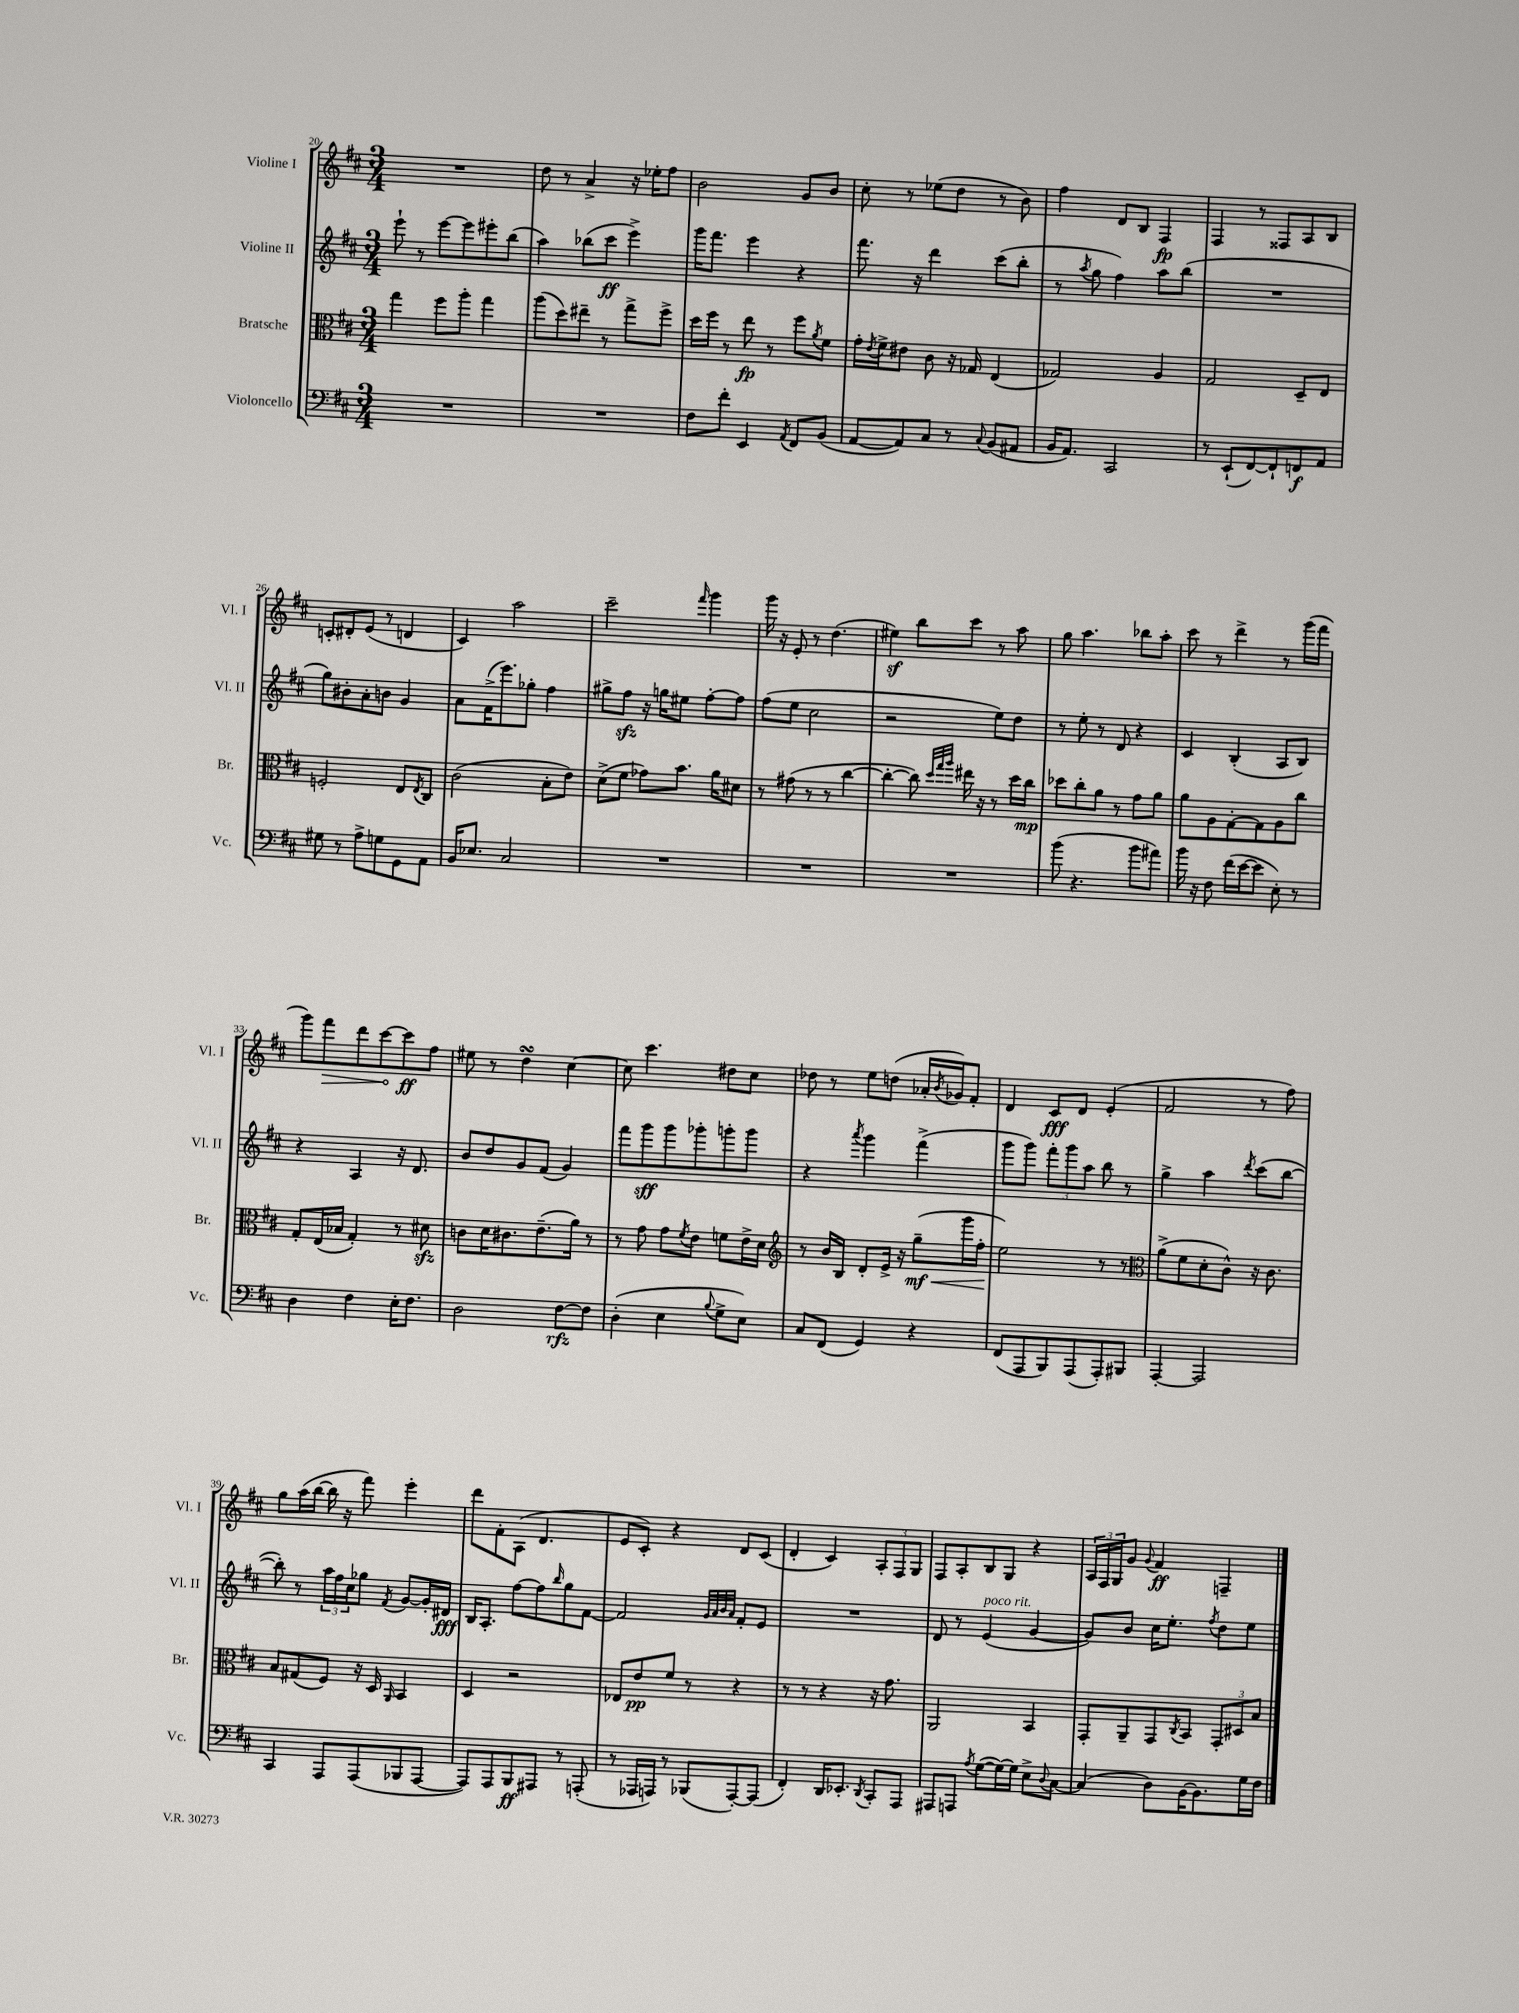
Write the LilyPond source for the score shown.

<<
\new StaffGroup <<
\new Staff = "s0" \with { instrumentName = "Violine I" shortInstrumentName = "Vl. I" } {
    \clef treble \key d \major \numericTimeSignature \time 3/4
    R2. |
    d''8 r8 a'4-> r16 ees''16-. fis''8 |
    b'2 g'8 b'8 |
    cis''8-. r8 ees''8( d''8 r8 b'8) |
    fis''4 d'8 b8 fis4\fp |
    fis4 r8 fisis8 a8 b8 |
    c'8-. dis'8-. e'8( r8 d'4 |
    cis'4) a''2 |
    cis'''2-- \grace { fis'''16 } g'''4 |
    g'''16 r16 e'8-. r8 d''4.( |
    eis''4\sf) b''8 cis'''8 r8 a''8 |
    g''8 a''4. bes''8 a''8-. |
    cis'''8 r8 d'''4-> r8 g'''16( fis'''16 |
    g'''8) \once \override Hairpin.circled-tip = ##t fis'''8\> d'''8 cis'''8~\! cis'''8\ff fis''8 |
    eis''8 r8 d''4\turn cis''4~ |
    cis''8 cis'''4. dis''8 cis''8 |
    des''8 r8 e''8 d''8( aes'16-. \acciaccatura { b'8 } ges'16) fis'8-. |
    d'4 cis'8\fff d'8 e'4-.( |
    fis'2 r8 fis''8) |
    g''8 a''16( b''16~ b''16 r16 fis'''8) e'''4-. |
    d'''8 fis'8-. a8( d'4. |
    e'8 cis'8-.) r4 d'8 cis'8( |
    d'4-. cis'4) \tuplet 3/2 { a8-. fis8 g8 } |
    fis8 a8-. b8 g8 r4 |
    \tuplet 3/2 { a16 fis16 g16 } g'8 \appoggiatura { g'8 } fis'4\ff f4-- \bar "|." |
}
\new Staff = "s1" \with { instrumentName = "Violine II" shortInstrumentName = "Vl. II" } {
    \clef treble \key d \major \numericTimeSignature \time 3/4
    e'''8-! r8 e'''8~ e'''8 eis'''8-. b''8( |
    a''4) bes''8( cis'''8\ff e'''4->) |
    g'''16 fis'''8. e'''4 r4 |
    fis'''8. r16 d'''4 cis'''8( b''8-. |
    r8 \acciaccatura { a''8 } g''8 fis''4) a''8 b''8( |
    R2. |
    g''8) bis'8-. a'8-. b'8 g'4 |
    a'8 fis'16->( e'''8.) ges''8-. fis''4 |
    gis''8-> fis''8\sfz r16 g''16 eis''8 fis''8~-. fis''8 |
    fis''8( e''8 cis''2 |
    r2 e''8) d''8 |
    r8 e''8-. r8 d'8 r4 |
    cis'4 b4-.( a8 b8) |
    r4 a4 r16 d'8. |
    b'8 d''8 g'8 fis'8( g'4) |
    fis'''8 g'''8\sff g'''8 ges'''8-. g'''8-. g'''8 |
    r4 \acciaccatura { a'''8 } g'''4 fis'''4->( |
    g'''8 g'''8) \tuplet 3/2 { fis'''8-. g'''8 a''8 } b''8 r8 |
    g''4-> a''4 \acciaccatura { d'''8 } cis'''8( b''8~ |
    b''8-.) r8 \tuplet 3/2 { a''16 fis''16 cis''16 } ges''8 \acciaccatura { fis'8 } g'8~ g'16-. dis'16\fff |
    b16 a8.-. fis''8~ fis''8 \grace { b''16 } g''8 fis'8~ |
    fis'2 \grace { g'32 a'32 b'32 a'32 } fis'8-. e'8 |
    R2. |
    d'8 r8 e'4^\markup { \italic "poco rit." }( g'4~ |
    g'8) b'8 cis''16 e''8.-. \acciaccatura { fis''8 } d''8 e''8 \bar "|." |
}
\new Staff = "s2" \with { instrumentName = "Bratsche" shortInstrumentName = "Br." } {
    \clef alto \key d \major \numericTimeSignature \time 3/4
    g''4 fis''8 a''8-. g''4 |
    a''8( d''8) eis''8-- r8 g''8-> fis''8-> |
    d''16 fis''16 r8 e''8\fp r8 fis''8 \acciaccatura { a'8 } fis'8 |
    g'16-. \acciaccatura { e'8 } fis'16-> eis'8 cis'8 r16 ges16 e4( |
    ges2) a4 |
    g2 d8-- e8 |
    f2-. e8 \acciaccatura { e8 } cis8 |
    cis'2( b8-. e'8) |
    d'8->( fis'8 ges'8) b'8. a'16 dis'8 |
    r8 gis'8( r8 r8 cis''4~ |
    cis''4~-. cis''8) \grace { d''32 g''32 a''32 } eis''16 r16 r8 d''16 cis''16\mp |
    des''8 cis''8-. a'8 r8 g'8 a'8 |
    a'8 a8 g8~-. g8 a8 cis''8 |
    g8-. e16( bes16 g4-.) r8 dis'8\sfz |
    c'8 d'16 cis'8. e'8.--( a'16) r8 |
    r8 g'8 g'8 \acciaccatura { fis'8 } e'8 f'8 e'16-> d'16 |
    \clef treble r8 b'16 b16 d'8-. e'16-> r16 g''8--\mf\<( g'''16 fis''16-. |
    e''2\!) r8 r8 |
    \clef alto a'8->( fis'8 d'8-. cis'8-^) r16 cis'8. |
    b8 gis8( fis8) r16 d16 \grace { a,16 } b,4 |
    d4 r2 |
    ees8 e'8\pp fis'8 r8 r4 |
    r8 r8 r4 r16 g'8. |
    a,2 b,4 |
    g,8-. a,8-- g,8 \acciaccatura { cis8 } b,8 \tuplet 3/2 { g,8-. dis8 b8 } \bar "|." |
}
\new Staff = "s3" \with { instrumentName = "Violoncello" shortInstrumentName = "Vc." } {
    \clef bass \key d \major \numericTimeSignature \time 3/4
    R2. |
    R2. |
    fis8 fis'8-. e,4 \acciaccatura { a,8 } fis,8 b,8( |
    a,8~ a,8) cis8 r8 \appoggiatura { cis8 } b,8( ais,8 |
    b,16 a,8.) cis,2 |
    r8 e,8-!( fis,8~) fis,8-! f,8\f a,8 |
    gis8 r8 a8-> g8 g,8 a,8 |
    b,16 ees8. cis2 |
    R2. |
    R2. |
    R2. |
    b'8( r4. b'8 ais'8) |
    b'16 r16 fis8 fis'16( e'16~ e'8 e8-.) r8 |
    d4 fis4 e16-. fis8. |
    d2 fis8~\rfz fis8 |
    d4-.( e4 \appoggiatura { b8 } g8-> e8) |
    cis8 fis,8( g,4) r4 |
    fis,8( a,,8 b,,8) a,,8( a,,8-.) bis,,8 |
    a,,4~-. a,,2 |
    cis,4 a,,8 a,,8( bes,,8 a,,8~ |
    a,,8) a,,8 b,,8\ff ais,,8 r8 a,,8-.( |
    r8 aes,,16 a,,16) r8 bes,,8( a,,8~-.) a,,8( |
    fis,4-.) d,16 ees,8.-. \acciaccatura { d,8 } cis,8-. a,,8 |
    ais,,8 a,,8 \acciaccatura { a8 } g8~( g16~) g16 e8-> \appoggiatura { d8 } cis8~ |
    cis4( d8) b,16~ b,8. g16 fis16 \bar "|." |
}
>>
>>
\layout { \context { \Score currentBarNumber = #20 } }
